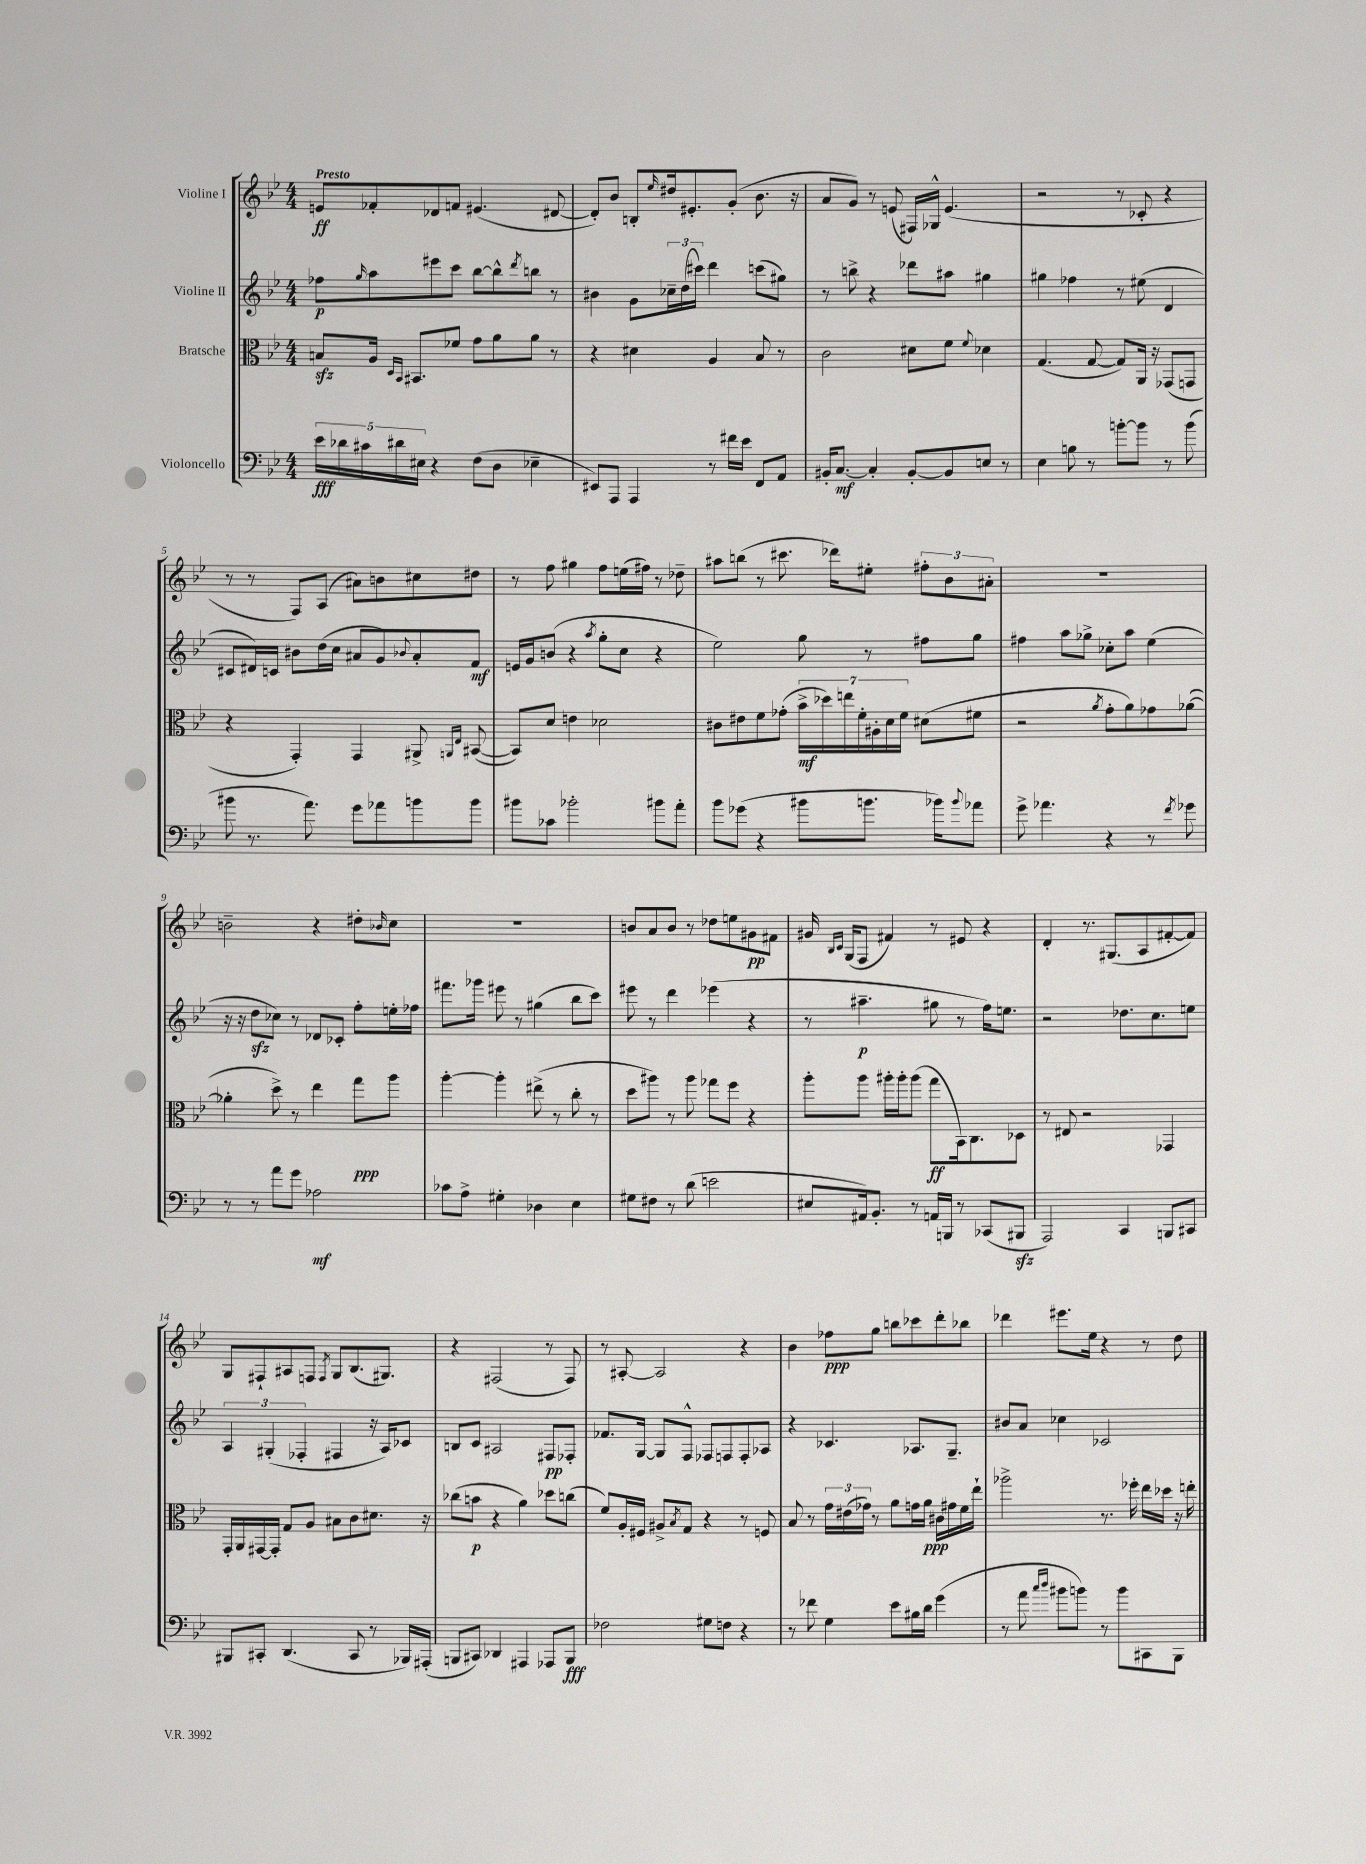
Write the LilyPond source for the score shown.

<<
\new StaffGroup <<
\new Staff = "s0" \with { instrumentName = "Violine I" } {
    \clef treble \key bes \major \numericTimeSignature \time 4/4 \tempo "Presto"
    e'8\ff fes'8-. des'8 f'8 eis'4.( dis'8~ |
    dis'8-.) bes'8 b8-. \grace { ees''16 } dis''16 eis'8.-. g'8-.( bes'8. r16 |
    a'8 g'8) r8 e'8( fis16) ges16-^ e'4.( |
    r2 r8 ces'8-. r4 |
    r8 r8 f8) a8( ais'8) b'8 cis''8 dis''8 |
    r8 f''8 gis''4 f''8 e''16( fis''16) r8 des''8-- |
    ais''8 b''8( r8 cis'''8. des'''16) eis''8-. \tuplet 3/2 { fis''8-. bes'8 ais'8-. } |
    R1 |
    b'2-- r4 dis''8-. \grace { bes'16 } c''8 |
    R1 |
    b'8 a'8 b'8 r8 des''8 e''8 gis'8\pp fis'8 |
    gis'16 \grace { bes16 c'16 } g16( f8 fis'4) r8 eis'8 r4 |
    d'4-. r8. gis8.( a8 fis'8~-. fis'8) |
    g8 fis8-! ais8 f8 \acciaccatura { f8 } g8 bes8.( gis8.) |
    r4 fis2( r8 fis8) |
    r8 ais8~-. ais2 r4 |
    bes'4 fes''8\ppp g''8 b''8 ces'''8 d'''8-. bes''8 |
    des'''4 eis'''8. ees''16 r4 r8 d''8 \bar "|." |
}
\new Staff = "s1" \with { instrumentName = "Violine II" } {
    \clef treble \key bes \major \numericTimeSignature \time 4/4
    fes''8\p \grace { g''16 } a''8 eis'''8 c'''8 bes''8~ bes''8-^ \acciaccatura { d'''8 } b''8 r8 |
    bis'4 g'8 \tuplet 3/2 { ces''16-- d''16( cis'''16) } d'''4 c'''8( gis''8) |
    r8 b''8-> r4 des'''8 ais''8 gis''4 |
    gis''4 fes''4 r8 eis''8( d'4 |
    cis'8 dis'16) c'16 bis'8 d''16( c''16 ais'8 g'8) \appoggiatura { bes'8 } ais'8-. f'8\mf |
    e'16 g'16 b'8( r4 \acciaccatura { a''8 } g''8-. c''8 r4 |
    ees''2) g''8 r8 fis''8 g''8 |
    fis''4 a''8 ges''8-> ces''8-. a''8 ees''4( |
    r16 r16 d''8\sfz ces''8) r8 des'8 ces'8-. f''8-. e''16-. fes''16 |
    fis'''8. ges'''16 eis'''8 r8 gis''4( bes''8 c'''8) |
    eis'''8 r8 d'''4 ees'''4( r4 |
    r8 ais''4.--\p gis''8 r8 f''16) e''8. |
    r2 des''8. c''8. e''8 |
    \tuplet 3/2 { a4 gis4-.( fes4-. } fis4 r16 a16) ces'8 |
    b8 c'8 ais2 fis8\pp fes8-. |
    fes'8. g16~ g8 f8-^ fes8 f8 f8-. aes8 |
    r4 ces'4. aes8. g8.-- |
    bis'8 a'8 ces''4 ces'2 \bar "|." |
}
\new Staff = "s2" \with { instrumentName = "Bratsche" } {
    \clef alto \key bes \major \numericTimeSignature \time 4/4
    b8\sfz a16 \grace { d16 bes,16 } bis,8. fes'8 g'8 a'8 a'8 r8 |
    r4 dis'4 a4 bes8 r8 |
    c'2 dis'8 f'8 \appoggiatura { f'8 } des'4 |
    g4.( g8~ g8) a,16 r16 ges,8( g,8 |
    r4 g,4-.) g,4 ais,8-> \grace { a,16 ees16 } bis,8~( |
    bis,8) d'8 e'4 des'2 |
    cis'8 eis'8 f'8 ges'8-.( \tuplet 7/4 { bes'16->\mf des''16) e''16 f'16-. ais16-. d'16 f'16 } dis'8( fis'8 |
    r2 \acciaccatura { a'8 } g'8-. a'8) ges'8 aes'8~( |
    aes'4-. d''8->) r8 ees''4 g''8\ppp a''8 |
    a''4~-. a''4-. eis''8->( r8 c''8-. r8 |
    d''8 ais''8) r8 ais''8 ges''8 f''8 r4 |
    a''8-. a''8 ais''16-. ais''16-. ais''8( g''8\ff bes,16) c8. des8 |
    r8 eis8 r2 ges,4 |
    g,16-. a,16 gis,16~ gis,16-. g8 a8 bis8 c'8 dis'8. r16 |
    ces''8( b'8\p r4 a'4) des''8 c''8( |
    f'8) a16-. fis16 ais8-> \acciaccatura { bes8 } g8 r4 r8 f8 |
    bes8 r8 \tuplet 3/2 { g'16 eis'16( ges'16) } r8 a'8 g'16 a'16\ppp cis'16 gis'16 f'16 ees''16-! |
    aes''2-> r8. fes''16-. ees''16 des''16 r16 e''16-. \bar "|." |
}
\new Staff = "s3" \with { instrumentName = "Violoncello" } {
    \clef bass \key bes \major \numericTimeSignature \time 4/4
    \tuplet 5/4 { ees'16\fff des'16 cis'16 dis'16 eis16 } r4 f8( d8 ees4-- |
    eis,8) a,,8 a,,4 r8 fis'16 ees'16 f,8 a,8 |
    bis,16-. c8.~\mf c4-. bis,8~-. bis,8 e8 r8 |
    ees4 b8 r8 b'8~-. b'8 r8 b'8( |
    bis'8 r8. a'8.) g'8 aes'8 b'8 b'8 |
    bis'8 ces'8 bes'2-. bis'8 a'8-. |
    bes'8 ges'8( r4 bis'8 b'8. bes'16) \appoggiatura { bes'8 } aes'8 |
    g'8-> aes'4. r4 r8 \acciaccatura { f'8 } ges'8 |
    r8 r8 a'8 g'8 aes2\mf |
    ces'8 a8-> gis4-. des4 ees4 |
    gis8 fis8 r8 d'8( e'2 |
    eis8 ais,16) bes,8.-. r8 a,16 b,,16 r8 ces,8( bis,,8\sfz |
    a,,2) c,4 b,,8 cis,8 |
    bis,,8 cis,8-. d,4.( cis,8 r8 bes,,16) ais,,16-.( |
    b,,8 cis,8) des,4 ais,,4 aes,,8 b,,8\fff |
    fes2 gis8 f8 r4 |
    r8 fes'8 g4 ees'8 bis16 d'16 g'4( |
    r8 a'8 \grace { c''16 d''16 } bis'8 b'8) r8 b'8 cis,8 bes,,8 \bar "|." |
}
>>
>>
